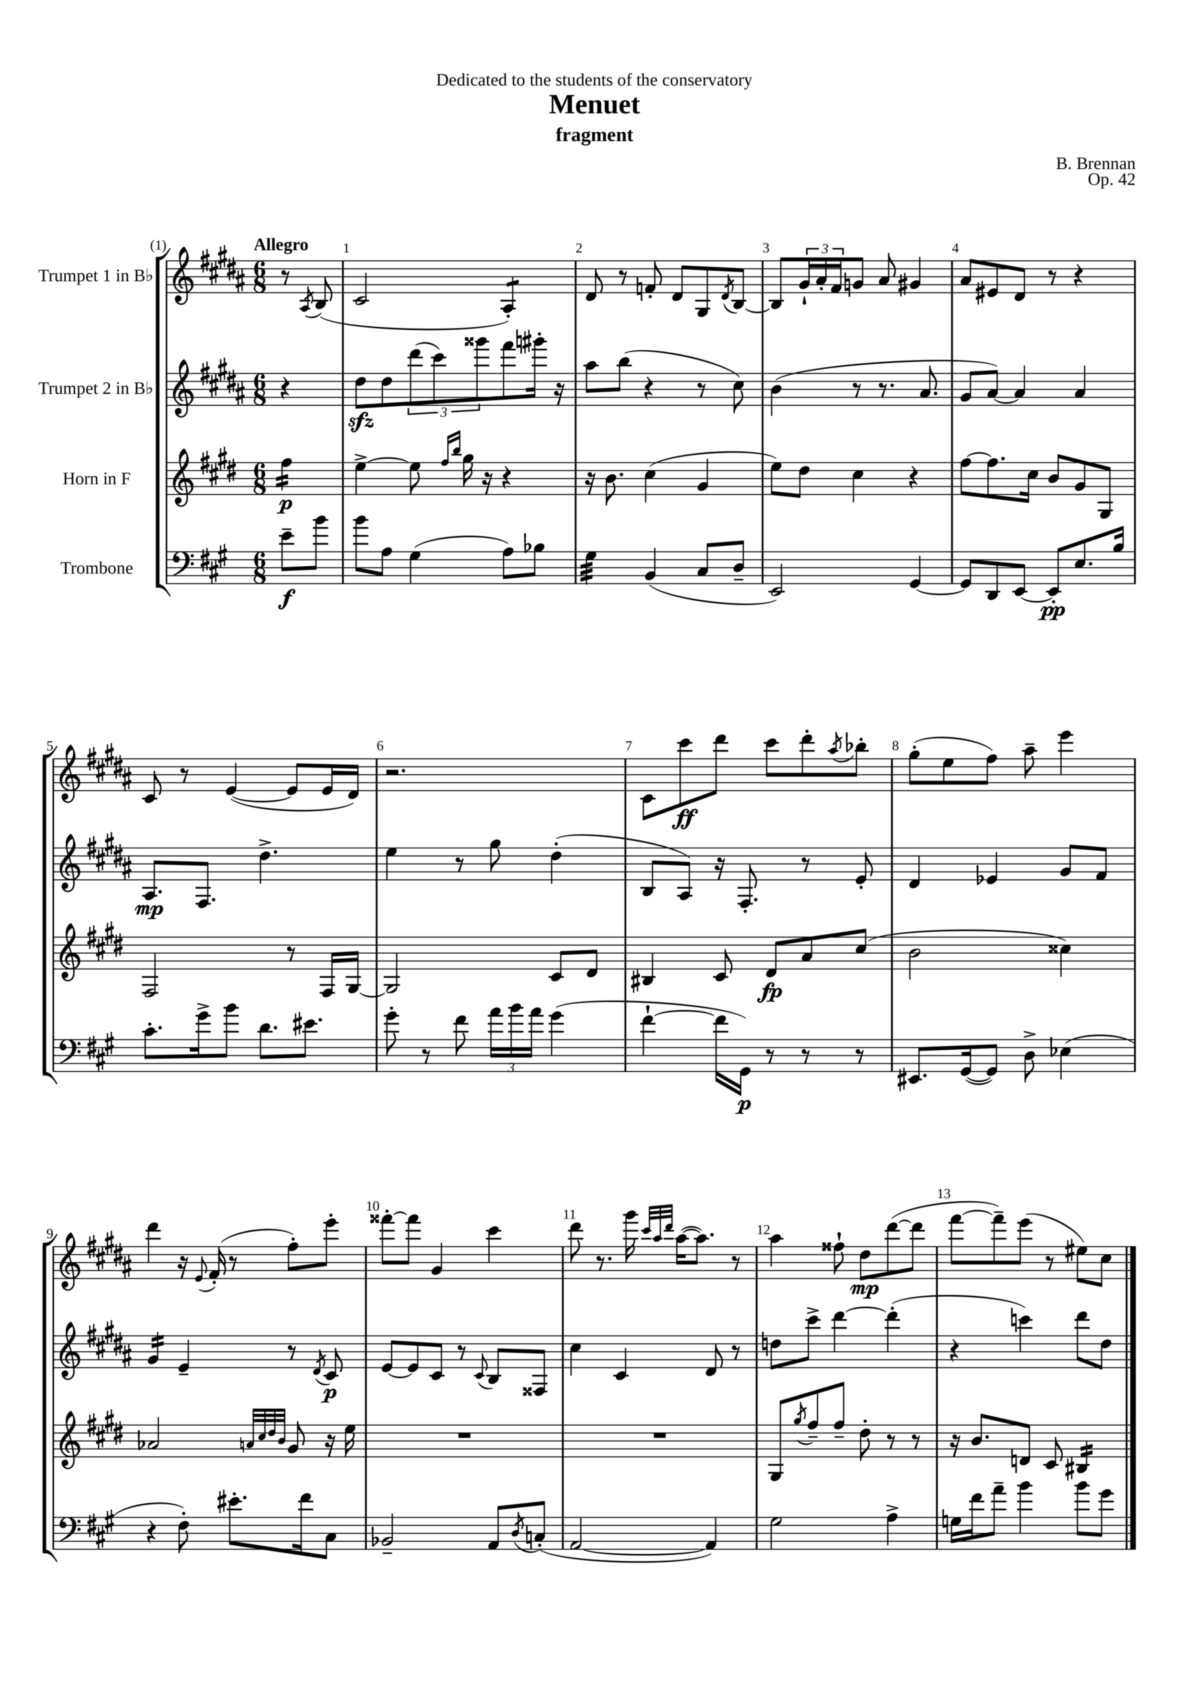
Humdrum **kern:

**kern	**kern	**kern	**kern
*staff4	*staff3	*staff2	*staff1
*clefF4	*clefG2	*clefG2	*clefG2
*k[f#c#g#]	*k[f#c#g#d#]	*k[f#c#g#d#a#]	*k[f#c#g#d#a#]
*M6/8	*M6/8	*M6/8	*M6/8
8e~\L	4ff#\	4r	8r
.	.	.	8qA#/
8b\J	.	.	(8B/
=	=	=	=
8b\L	[4ee^\	8dd#\L	2c#/
8A\J	.	8dd#\	.
(4G#\	8ee\]	(12ddd#\	.
.	.	12ccc#\)	.
.	16qqff#/LL	.	.
.	16qqbb/JJ	.	.
.	16gg#\	.	.
.	.	12ggg##\	.
.	16r	.	.
8A\L)	4r	8fff#\	4A#'/)
8B-\J	.	16ggg#'\Jk	.
.	.	16r	.
=	=	=	=
4G#\	16r	8aa#\L	8d#/
.	8.b\	.	.
.	.	(8bb\J	8r
(4BB/	(4cc#\	4r	8f'/
.	.	.	8d#/L
8C#/L	4g#/	8r	8G#/
.	.	.	8qd#/
8D~/J	.	8cc#\)	[8B/J
=	=	=	=
2EE/)	8ee\L)	(4b\	8B/]L
.	8dd#\J	.	24g#`/L
.	.	.	24a#'/
.	.	.	24f#/J
.	4cc#\	8r	8g/J
.	.	8.r	8a#/
[4GG#/	4r	.	4g#/
.	.	8.a#/	.
=	=	=	=
8GG#/]L	[8ff#\L	8g#/L	8a#/L
8DD/	8.ff#\]	[8a#/J)	8e#/
[8EE/J	.	4a#/]	8d#/J
.	16cc#\Jk	.	.
8EE'/]L	8b/L	.	8r
8.E/	8g#/	4a#/	4r
.	8G#/J	.	.
16B/Jk	.	.	.
=	=	=	=
8.c#'\L	2F#/	8.A#/L	8c#/
.	.	.	8r
16g#^\k	.	8.F#/J	.
8b\J	.	.	([4e/
8.d\L	.	4.dd#^\	.
.	8r	.	8e/]L
8.e#\J	.	.	.
.	16F#/LL	.	16e/L
.	[16G#/JJ	.	16d#/JJ)
=	=	=	=
8g#'\	2G#/]	4ee\	2.r
8r	.	.	.
8f#\	.	8r	.
24a\LL	.	8gg#\	.
24b\	.	.	.
24a\JJ	.	.	.
(4g#\	8c#/L	(4dd#'\	.
.	8d#/J	.	.
=	=	=	=
[4f#`\	4B#/	8B/L	8c#\L
.	.	8A#/J)	8ccc#\
16f#\]LL	8c#/	16r	8ddd#\J
16GG#\JJ)	.	8.F#'/	.
8r	8d#/L	.	8ccc#\L
8r	8a/	8r	8ddd#'\
.	.	.	8qaa#/
8r	(8cc#/J	8e'/	8bb-'\J
=	=	=	=
8.EE#/L	2b\	4d#/	(8gg#'\L
.	.	.	8ee\
([16GG#/k	.	.	.
8GG#/]J)	.	4e-/	8ff#\J)
8D^\	.	.	8aa#~\
(4E-\	4cc##\)	8g#/L	4eee\
.	.	8f#/J	.
=	=	=	=
4r	2a-/	4g#/	4ddd#\
8F#'\)	.	4e~/	16r
.	.	.	8qqe/
.	.	.	(16f#'/
8.e#'\L	.	.	8r
.	32qqa/LLL	.	.
.	32qqcc#/	.	.
.	32qqdd#/	.	.
.	32qqb/JJJ	.	.
.	8g#/	8r	8ff#'\L)
16f#\k	.	.	.
.	.	8qd#/	.
8C#\J	16r	8c#/	8eee'\J
.	16ee\	.	.
=	=	=	=
2BB-~/	2.r	[8e/L	[8fff##'\L
.	.	8e/]	8fff##\]J
.	.	8c#/J	4g#/
.	.	8r	.
.	.	8qqc#/	.
8AA/L	.	8B/L	4ccc#\
8qD/	.	.	.
(8C'/J	.	8F##/J	.
=	=	=	=
[2AA/	2.r	4cc#\	8ddd#\
.	.	.	8.r
.	.	4c#/	.
.	.	.	16ggg#\
.	.	.	32qqccc#/LLL
.	.	.	32qqaa#/
.	.	.	32qqddd#/JJJ
.	.	.	([16aa#\LK
.	.	.	8.aa#\]J)
4AA/])	.	8d#/	.
.	.	8r	8r
=	=	=	=
2G#\	8G#/L	8dd\L	4aa#\
.	8qgg#/	.	.
.	8ff#~/	8ccc#^\J	.
.	8ff#~/J	[4ddd#\	8ff##`\
.	8dd#'\	.	8dd#\L
4A^\	8r	(4ddd#'\]	([8ddd#\
.	8r	.	8ddd#\]J
=	=	=	=
16G\LL	16r	4r	[8fff#\L
16f#\J	8.b/L	.	.
8a~\J	.	.	8fff#~\])
4b\	8d/J	4ccc\)	(8eee\J
.	8c#/	.	8r
8b\L	4B#/	8ddd#\L	8ee#\L)
8g#\J	.	8dd#\J	8cc#\J
==	==	==	==
*-	*-	*-	*-
